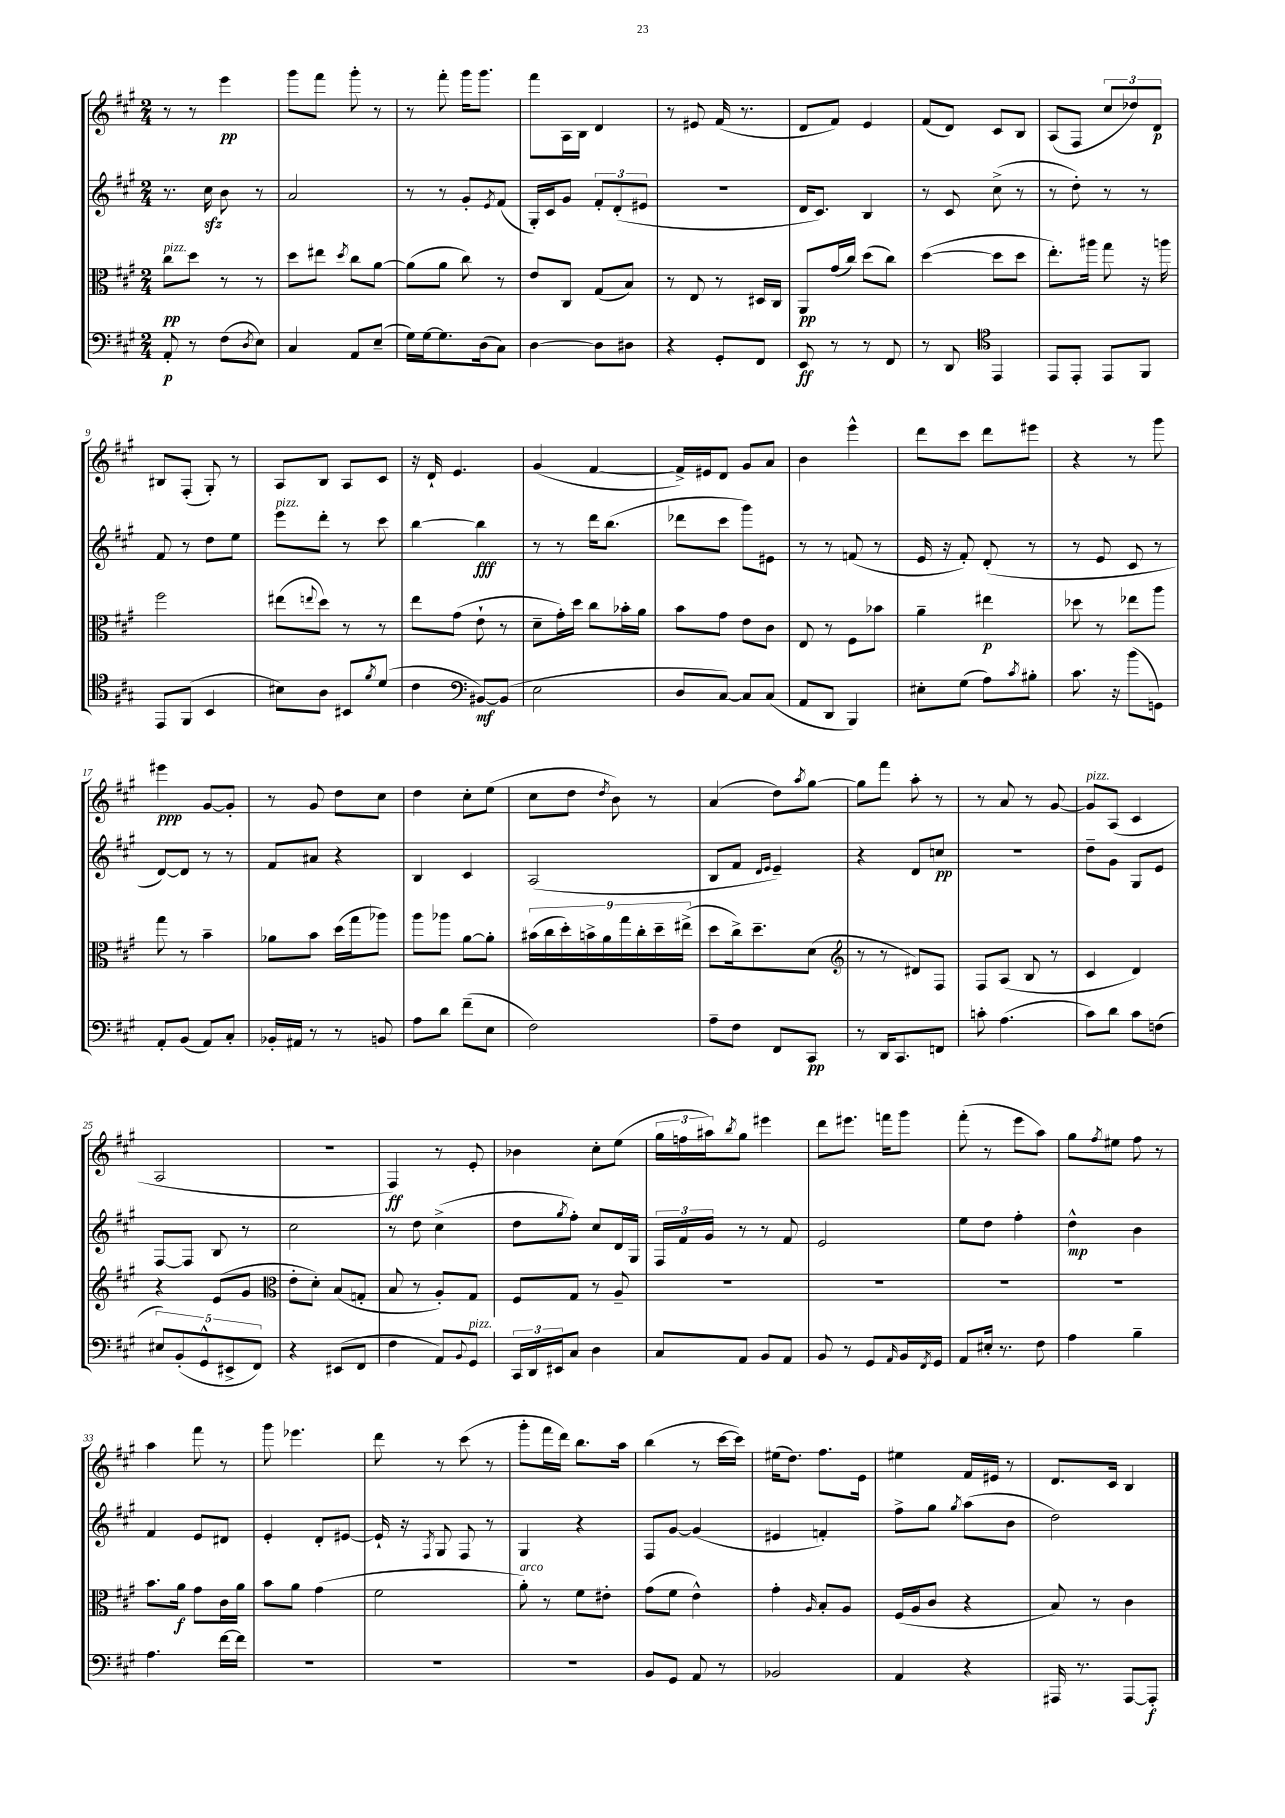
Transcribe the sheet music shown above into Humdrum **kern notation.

**kern	**kern	**kern	**kern
*staff4	*staff3	*staff2	*staff1
*clefF4	*clefC3	*clefG2	*clefG2
*k[f#c#g#]	*k[f#c#g#]	*k[f#c#g#]	*k[f#c#g#]
*M2/4	*M2/4	*M2/4	*M2/4
8AA'/	8cc#\L	8.r	8r
8r	8dd\J	.	8r
.	.	16cc#\	.
(8F#\L	8r	8b\	4eee\
8qD/	.	.	.
8E\J)	8r	8r	.
=	=	=	=
4C#/	8dd\L	2a/	8ggg#\L
.	8ee#\J	.	8fff#\J
.	8qdd/	.	.
8AA/L	8cc#\L	.	8ggg#'\
(8E~/J	[8a\J	.	8r
=	=	=	=
16G#\LL)	(8a\]L	8r	8r
[16G#\J	.	.	.
8.G#\]	8a\J	8r	8fff#'\
.	8cc#\)	8g#'/L	16ggg#\LK
(16D\k	.	.	8.ggg#\J
.	.	8qe/	.
8C#\J)	8r	(8f#/J	.
=	=	=	=
[4D\	8e/L	16G#'/LL)	8fff#\L
.	.	16c#/J	.
.	8C#/J	8g#/J	16A\L
.	.	.	16B\JJ
8D\]L	(8G#/L	12f#'/L	4d/
.	.	(12d'/	.
8D#\J	8B/J)	.	.
.	.	12e#/J	.
=	=	=	=
4r	8r	2r	8r
.	8E/	.	8e#/
8GG#'/L	8r	.	(16f#/
.	.	.	8.r
8FF#/J	16D#/LL	.	.
.	16C#/JJ	.	.
=	=	=	=
8EE/	8AA/L	16d/LK	8d/L
.	.	8.c#/J)	.
8r	(16g#/L	.	8f#/J)
.	16cc#/JJ)	.	.
8r	(8dd\L	4B/	4e/
8FF#/	8cc#\J)	.	.
=	=	=	=
8r	([4dd\	8r	(8f#/L
8DD/	.	8c#/	8d/J)
*clefC4	*	*	*
4EE/	8dd\]L	(8cc#^\	8c#/L
.	8dd\J	8r	8B/J
=	=	=	=
8EE/L	8.ee'\L)	8r	(8A/L
8EE'/J	.	8dd'\)	8F#/J
.	16aa#\Jk	.	.
8EE/L	8gg#\	8r	12cc#/L
.	.	.	12dd-/)
8FF#/J	16r	8r	.
.	.	.	12d/J
.	16aa\	.	.
=	=	=	=
8EE/L	2ff#\	8f#/	8B#/L
(8FF#/J	.	8r	(8F#'/J
4BB/	.	8dd\L	8G#'/)
.	.	8ee\J	8r
=	=	=	=
8B#\L)	(8ee#\L	8eee\L	8A/L
.	8qqee/	.	.
8A\J	8dd\J)	8ddd'\J	8B/J
8BB#/L	8r	8r	8A/L
8qf#/	.	.	.
(8d/J	8r	8ccc#\	8c#/J
=	=	=	=
4c#\	8ee\L	[4bb\	16r
.	.	.	16d`/
.	(8g#\J	.	4.e/
*clefF4	*	*	*
[8BB#/L)	8e`\	4bb\]	.
(8BB#/]J	8r	.	.
=	=	=	=
2E\	8d~\L	8r	(4g#/
.	16g#'\L)	8r	.
.	16dd\JJ	.	.
.	8cc#\L	16ddd\LK	[4f#/
.	.	(8.bb\J	.
.	16b-'\L	.	.
.	16a\JJ	.	.
=	=	=	=
8D/L	8b\L	8ddd-\L	16f#^/]LL)
.	.	.	16e#/J
[8C#/J)	8g#\J	8ccc#\J	8d/J
8C#/]L	8e\L	8ggg#\L)	8g#/L
(8C#/J	8c#\J	8e#\J	8a/J
=	=	=	=
8AA/L	8E/	8r	4b\
8DD/J	8r	8r	.
4BBB/)	8F#\L	(8f/	4eee^^\
.	8b-\J	8r	.
=	=	=	=
8E#'\L	4a~\	16e/	8ddd\L
.	.	16r	.
(8G#\J	.	8f#'/)	8ccc#\J
8A\L)	4ee#\	(8d'/	8ddd\L
8qc#/	.	.	.
8B#'\J	.	8r	8eee#\J
=	=	=	=
8.c#\	8dd-\	8r	4r
.	8r	8e/	.
16r	.	.	.
(8b\L	8ee-\L	8c#/	8r
8GG\J)	8aa\J	8r	8ggg#\
=	=	=	=
8AA'/L	8gg#\	[8d/L)	4eee#\
(8BB/J	8r	8d/]J	.
8AA/L)	4b~\	8r	[8g#/L
8C#'/J	.	8r	8g#'/]J
=	=	=	=
16BB-'/LL	8a-\L	8f#/L	8r
16AA#/JJ	.	.	.
8r	8b\J	8a#/J	8g#/
8r	(16dd\LL	4r	8dd\L
.	16gg#\J	.	.
8BB/	8aa-\J)	.	8cc#\J
=	=	=	=
8A\L	8aa\L	4B/	4dd\
8d\J	8aa-\J	.	.
(8f#~\L	[8a\L	4c#/	8cc#'\L
8E\J	8a'\]J	.	(8ee\J
=	=	=	=
2F#\)	(18b#\LL	(2A/	8cc#\L
.	18cc#\	.	.
.	18dd'\)	.	.
.	.	.	8dd\J
.	18b^\	.	.
.	18a\	.	.
.	.	.	8qdd/
.	.	.	8b\)
.	18gg#\	.	.
.	18cc#'\	.	.
.	.	.	8r
.	18dd~\	.	.
.	(18ee#^\JJ	.	.
=	=	=	=
8A~\L	8dd\L	8B/L	(4a/
8F#\J	16cc#^\k)	8f#/J	.
.	8.dd~\	.	.
.	.	16qqd/LL	.
.	.	16qqe/JJ	.
8FF#/L	.	4e~/)	8dd\L)
.	.	.	8qaa/
8CC#/J	(8d\J	.	[8gg#\J
=	=	=	=
*	*clefG2	*	*
8r	8r	4r	8gg#\]L
16DD/LK	8r	.	8fff#\J
8.CC#/	.	.	.
.	8d#/L)	8d/L	8aa'\
8FF/J	8F#/J	8cc/J	8r
=	=	=	=
8c'\	8F#/L	2r	8r
(4.A\	(8A/J	.	8a/
.	8B/	.	8r
.	8r	.	[8g#/
=	=	=	=
8c#\L)	4c#/	8dd~\L	8g#/]L
8d\J	.	8g#\J	(8A/J
8c#\L	4d/)	8G#/L	4c#/
(8F\J	.	8e/J	.
=	=	=	=
10E#/L)	4r	[8F#/L	2A/
(10BB'/	.	.	.
.	.	8F#/]J	.
10GG#^^/	.	.	.
.	(8e/L	8B/	.
10EE#^/	.	.	.
.	8g#/J	8r	.
10FF#/J)	.	.	.
=	=	=	=
*	*clefC3	*	*
4r	8e'\L	2cc#\	2r
.	8d'\J)	.	.
(8EE#/L	(8B/L	.	.
8FF#/J	8G'/J	.	.
=	=	=	=
4F#\	8B/	8r	4F#/)
.	8r	8dd\	.
8AA/L)	8A'/L)	(4cc#^\	8r
8qqBB/	.	.	.
8GG#/J	8G#/J	.	8e'/
=	=	=	=
24CC#/LL	8F#/L	8dd\L	4b-\
24DD/	.	.	.
24EE#/J	.	.	.
.	.	8qgg#/	.
8C#/J	8G#/J	8ff#'\J)	.
4D\	8r	8cc#/L	8cc#'\L
.	8A~/	16d/L	(8ee\J
.	.	16G#/JJ	.
=	=	=	=
8C#/L	2r	24F#/LL	24gg#\LL
.	.	24f#/	24ff\
.	.	24g#/JJ	24aa#\J)
.	.	.	8qbb/
8AA/J	.	8r	8gg#\J
8BB/L	.	8r	4eee#\
8AA/J	.	8f#/	.
=	=	=	=
8BB/	2r	2e/	8ddd\L
8r	.	.	8.eee#\J
8GG#/L	.	.	.
.	.	.	16fff\LK
16qqAA/	.	.	.
16BB/L	.	.	8ggg#\J
8qFF#/	.	.	.
16GG#/JJ	.	.	.
=	=	=	=
8AA/L	2r	8ee\L	(8fff#'\
16E#'/Jk	.	8dd\J	8r
8.r	.	.	.
.	.	4ff#'\	8eee\L
8F#\	.	.	8aa\J)
=	=	=	=
4A\	2r	4dd^^\	8gg#\L
.	.	.	8qff#/
.	.	.	8ee#\J
4B~\	.	4b\	8ff#\
.	.	.	8r
=	=	=	=
4.A\	8.b\L	4f#/	4aa\
.	16a\Jk	.	.
.	8g#\L	8e/L	8fff#\
[16f#\LL	16c#\L	8d#/J	8r
16f#\]JJ	16a\JJ	.	.
=	=	=	=
2r	8b\L	4e'/	8ggg#\
.	8a\J	.	4.eee-\
.	(4g#\	8d'/L	.
.	.	[8e#/J	.
=	=	=	=
2r	2f#\	16e#`/]	8ddd\
.	.	16r	.
.	.	8qF#/	.
.	.	8G#/	8r
.	.	8F#/	(8ccc#\
.	.	8r	8r
=	=	=	=
2r	8a'\)	4G#/	8ggg#'\L
.	8r	.	16fff#\L
.	.	.	16ddd\JJ)
.	8f#\L	4r	8.bb\L
.	8e#'\J	.	.
.	.	.	16aa\Jk
=	=	=	=
8BB/L	(8g#\L	8F#/L	(4bb\
8GG#/J	8f#\J	[8g#/J	.
8AA/	4e^^\)	(4g#/]	8r
8r	.	.	[16ccc#\LL
.	.	.	16ccc#\]JJ)
=	=	=	=
2BB-/	4g#'\	4e#/	(16ee#\LK
.	.	.	8.dd\J)
.	16qqA/	.	.
.	8B'/L	4f'/)	8.ff#\L
.	8A/J	.	.
.	.	.	16e\Jk
=	=	=	=
4AA/	(16F#/LL	8ff#^\L	4ee#\
.	16A/J	.	.
.	8c#/J	8gg#\J	.
.	.	8qgg#/	.
4r	4r	(8aa\L	16f#/LL
.	.	.	16e#/JJ
.	.	8b\J	8r
=	=	=	=
16AAA#/	8B/)	2dd\)	8.d/L
8.r	.	.	.
.	8r	.	.
.	.	.	16c#/Jk
[8AAA#/L	4c#\	.	4B/
8AAA#'/]J	.	.	.
==	==	==	==
*-	*-	*-	*-
